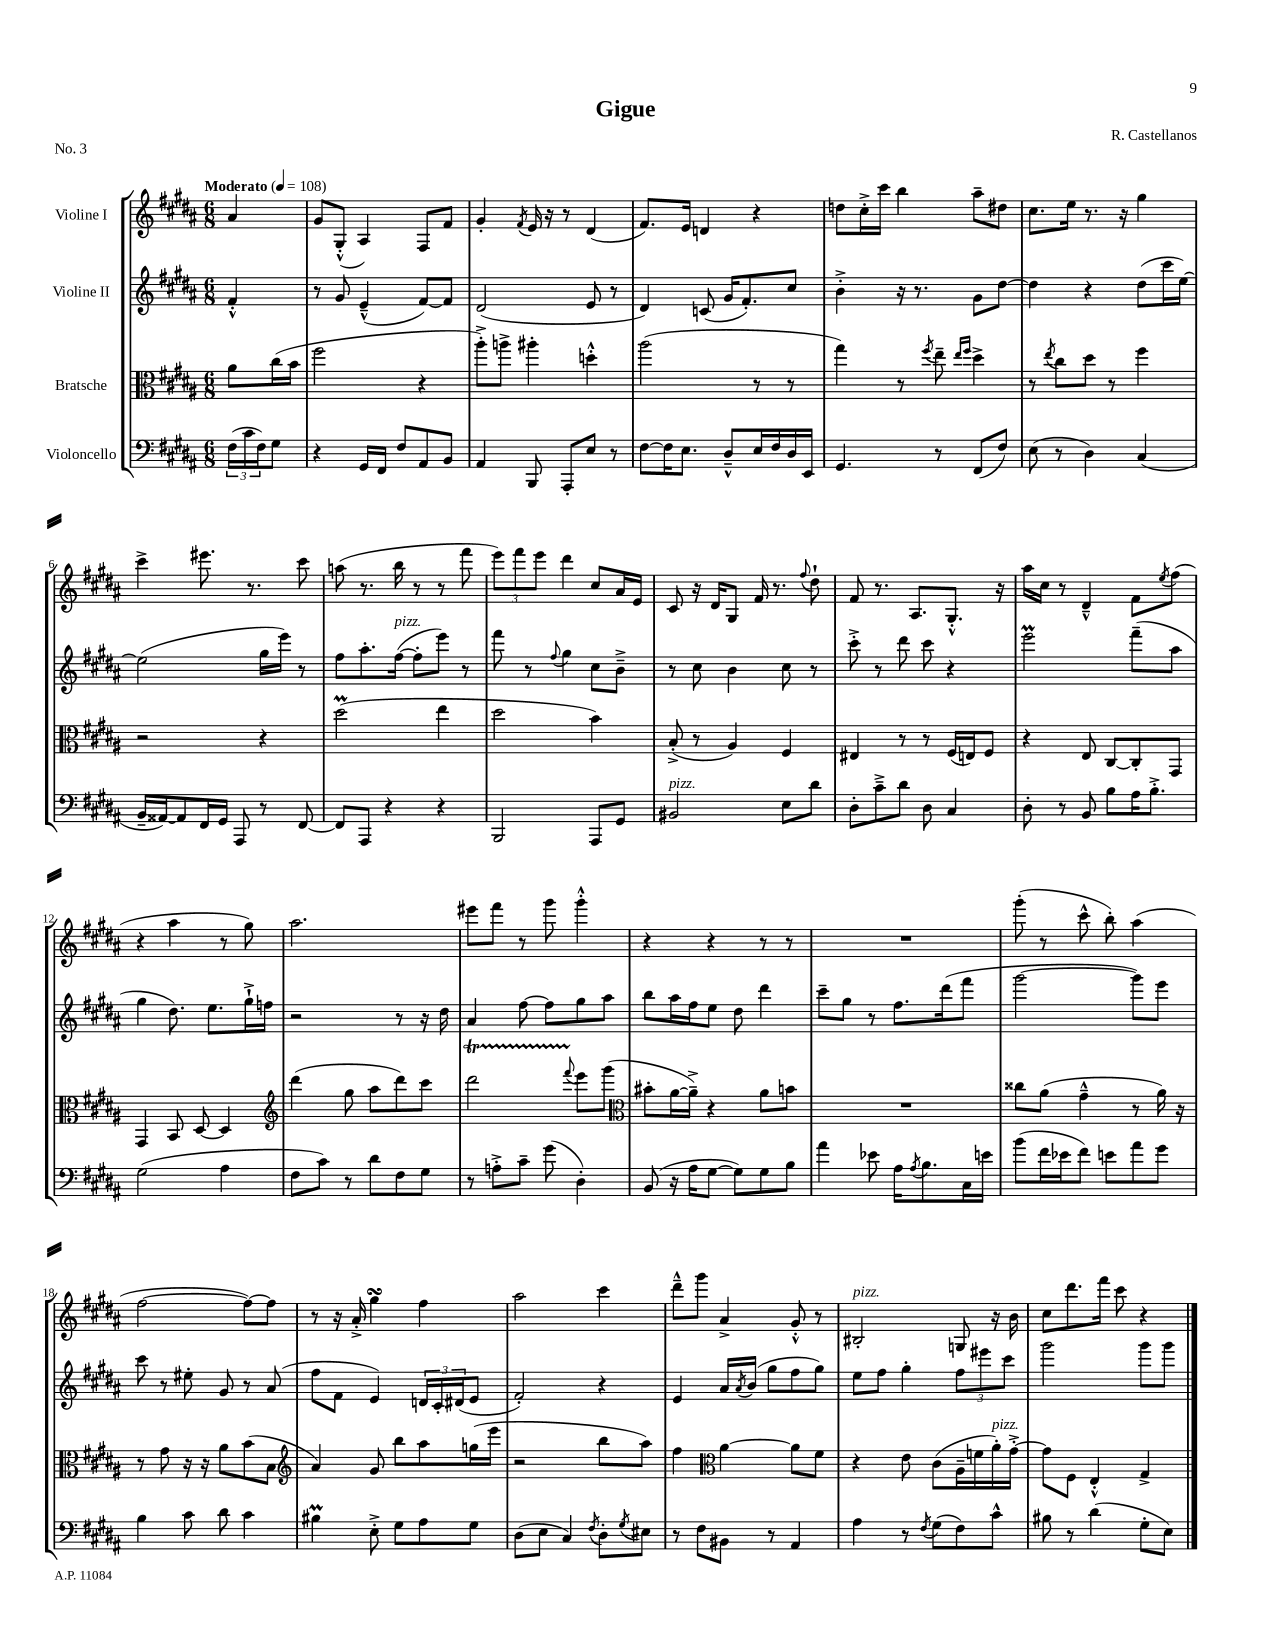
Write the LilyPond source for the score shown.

\header { title = "Gigue" composer = "R. Castellanos" piece = "No. 3" }
<<
\new StaffGroup <<
\new Staff = "s0" \with { instrumentName = "Violine I" } {
    \clef treble \key b \major \numericTimeSignature \time 6/8 \partial 4 \tempo "Moderato" 4 = 108
    ais'4 |
    gis'8 gis8-.-^( ais4) fis8 fis'8 |
    gis'4-. \acciaccatura { fis'8 } e'16 r16 r8 dis'4( |
    fis'8.) e'16 d'4 r4 |
    d''8 cis''16-.-> cis'''16 b''4 ais''8-- dis''8 |
    cis''8. e''16 r8. r16 gis''4 |
    cis'''4-> eis'''8. r8. cis'''8 |
    a''8( r8. b''16 r8 r8 fis'''8 |
    \tuplet 3/2 { e'''8) fis'''8 e'''8 } dis'''4 cis''8 ais'16 e'16 |
    cis'8 r16 dis'16 gis8 fis'16 r8. \appoggiatura { fis''8 } dis''8-! |
    fis'8 r8. ais8. gis8.-.-^ r16 |
    ais''16 cis''16 r8 dis'4---^ fis'8 \acciaccatura { e''8 } fis''8( |
    r4 ais''4 r8 gis''8) |
    ais''2. |
    eis'''8 fis'''8 r8 gis'''8 gis'''4-.-^ |
    r4 r4 r8 r8 |
    R2. |
    gis'''8-.( r8 cis'''8-^ b''8-.) ais''4( |
    fis''2~ fis''8~) fis''8 |
    r8 r16 ais'16-.-> gis''4\turn fis''4 |
    ais''2 cis'''4 |
    dis'''8---^ gis'''8 ais'4-> gis'8-.-^ r8 |
    bis2-.^\markup { \italic "pizz." } g8 r16 b'16 |
    cis''8 dis'''8. fis'''16 cis'''8 r4 \bar "|." |
}
\new Staff = "s1" \with { instrumentName = "Violine II" } {
    \clef treble \key b \major \numericTimeSignature \time 6/8 \partial 4
    fis'4-.-^ |
    r8 gis'8 e'4---^( fis'8~) fis'8 |
    dis'2( e'8 r8 |
    dis'4) c'8( gis'16 fis'8.-.) cis''8 |
    b'4-.-> r16 r8. gis'8 dis''8~ |
    dis''4 r4 dis''8( cis'''16 e''16~) |
    e''2( gis''16 e'''16) r8 |
    fis''8 ais''8.-. fis''16~^\markup { \italic "pizz." }( fis''8-. e'''8) r8 |
    fis'''8 r8 \appoggiatura { fis''8 } gis''4 cis''8 b'8---> |
    r8 cis''8 b'4 cis''8 r8 |
    cis'''8-.-> r8 dis'''8 cis'''8 r4 |
    e'''2\prall fis'''8--( ais''8 |
    gis''4 dis''8.) e''8. gis''16-!-> f''16 |
    r2 r8 r16 dis''16 |
    ais'4 fis''8~ fis''8 gis''8 ais''8 |
    b''8 ais''16 fis''16 e''8 dis''8 dis'''4 |
    cis'''8-- gis''8 r8 fis''8. dis'''16( fis'''8 |
    gis'''2~ gis'''8) e'''8 |
    cis'''8 r8 eis''8-. gis'8 r8 ais'8( |
    fis''8 fis'8 e'4) \tuplet 3/2 { d'16 cis'16-. dis'16( } e'8 |
    fis'2-.) r4 |
    e'4 ais'16 \acciaccatura { ais'8 } b'16( gis''8 fis''8 gis''8) |
    e''8 fis''8 gis''4-. \tuplet 3/2 { fis''8 eis'''8 cis'''8 } |
    gis'''2 gis'''8 gis'''8 \bar "|." |
}
\new Staff = "s2" \with { instrumentName = "Bratsche" } {
    \clef alto \key b \major \numericTimeSignature \time 6/8 \partial 4
    ais'8 cis''16( b'16 |
    fis''2 r4 |
    ais''8-.->) a''8-> ais''4-. d''4-.-^ |
    ais''2( r8 r8 |
    gis''4) r8 \acciaccatura { fis''8 } e''8-- \grace { e''16 fis''16 } dis''4-> |
    r8 \acciaccatura { e''8 } cis''8 dis''8 r8 fis''4 |
    r2 r4 |
    dis''2\prall( e''4 |
    dis''2 b'4) |
    b8-.->( r8 ais4) fis4 |
    eis4 r8 r8 fis16( e16) fis8 |
    r4 e8 cis8~ cis8-. gis,8 |
    gis,4 b,8 dis8~ dis4 |
    \clef treble dis'''4( gis''8 ais''8 dis'''8) cis'''8 |
    dis'''2\startTrillSpan \appoggiatura { fis'''8 } e'''8\stopTrillSpan gis'''8( |
    \clef alto bis'8-. ais'16~ ais'16--->) r4 ais'8 b'8 |
    R2. |
    cisis''8 ais'8( gis'4---^ r8 ais'16) r16 |
    r8 gis'8 r16 r16 ais'8 b'8( b8 |
    \clef treble ais'4) gis'8 b''8 ais''8 g''16( e'''16 |
    r2 b''8 ais''8) |
    fis''4 \clef alto ais'4~ ais'8 fis'8 |
    r4 e'8 cis'8( ais16-- f'16 ais'16-.^\markup { \italic "pizz." }) gis'16~-.-> |
    gis'8 fis8 e4-.-^ gis4-> \bar "|." |
}
\new Staff = "s3" \with { instrumentName = "Violoncello" } {
    \clef bass \key b \major \numericTimeSignature \time 6/8 \partial 4
    \tuplet 3/2 { fis16( cis'16 fis16) } gis8 |
    r4 gis,16 fis,16 fis8 ais,8 b,8 |
    ais,4 b,,8 ais,,8-. e8 r8 |
    fis8~ fis16 e8. dis8---^ e16 fis16 dis16 e,16 |
    gis,4. r8 fis,8( fis8) |
    e8( r8 dis4) cis4( |
    b,16-- aisis,16~) aisis,8 fis,16 gis,16 ais,,8 r8 fis,8~ |
    fis,8 ais,,8 r4 r4 |
    b,,2 ais,,8 gis,8 |
    bis,2^\markup { \italic "pizz." } e8 dis'8 |
    dis8-. cis'8---> dis'8 dis8 cis4 |
    dis8-. r8 b,8 b8 ais16 b8.-.-> |
    gis2( ais4 |
    fis8 cis'8) r8 dis'8 fis8 gis8 |
    r8 a8-.-> cis'8-- gis'8( dis4-.) |
    b,8( r16 ais16 gis8~ gis8) gis8 b8 |
    ais'4 ees'8 ais16 \acciaccatura { ais8 } b8. cis16 e'16 |
    b'8( fis'16 ees'16 fis'8) e'8 ais'8 gis'8 |
    b4 cis'8 dis'8 cis'4 |
    bis4\prall e8-.-> gis8 ais8 gis8 |
    dis8( e8 cis4) \acciaccatura { fis8 } dis8-. \acciaccatura { gis8 } eis8 |
    r8 fis8 bis,8 r8 ais,4 |
    ais4 r8 \acciaccatura { fis8 } gis8( fis8) cis'8-^ |
    bis8 r8 dis'4( gis8-. e8) \bar "|." |
}
>>
>>
